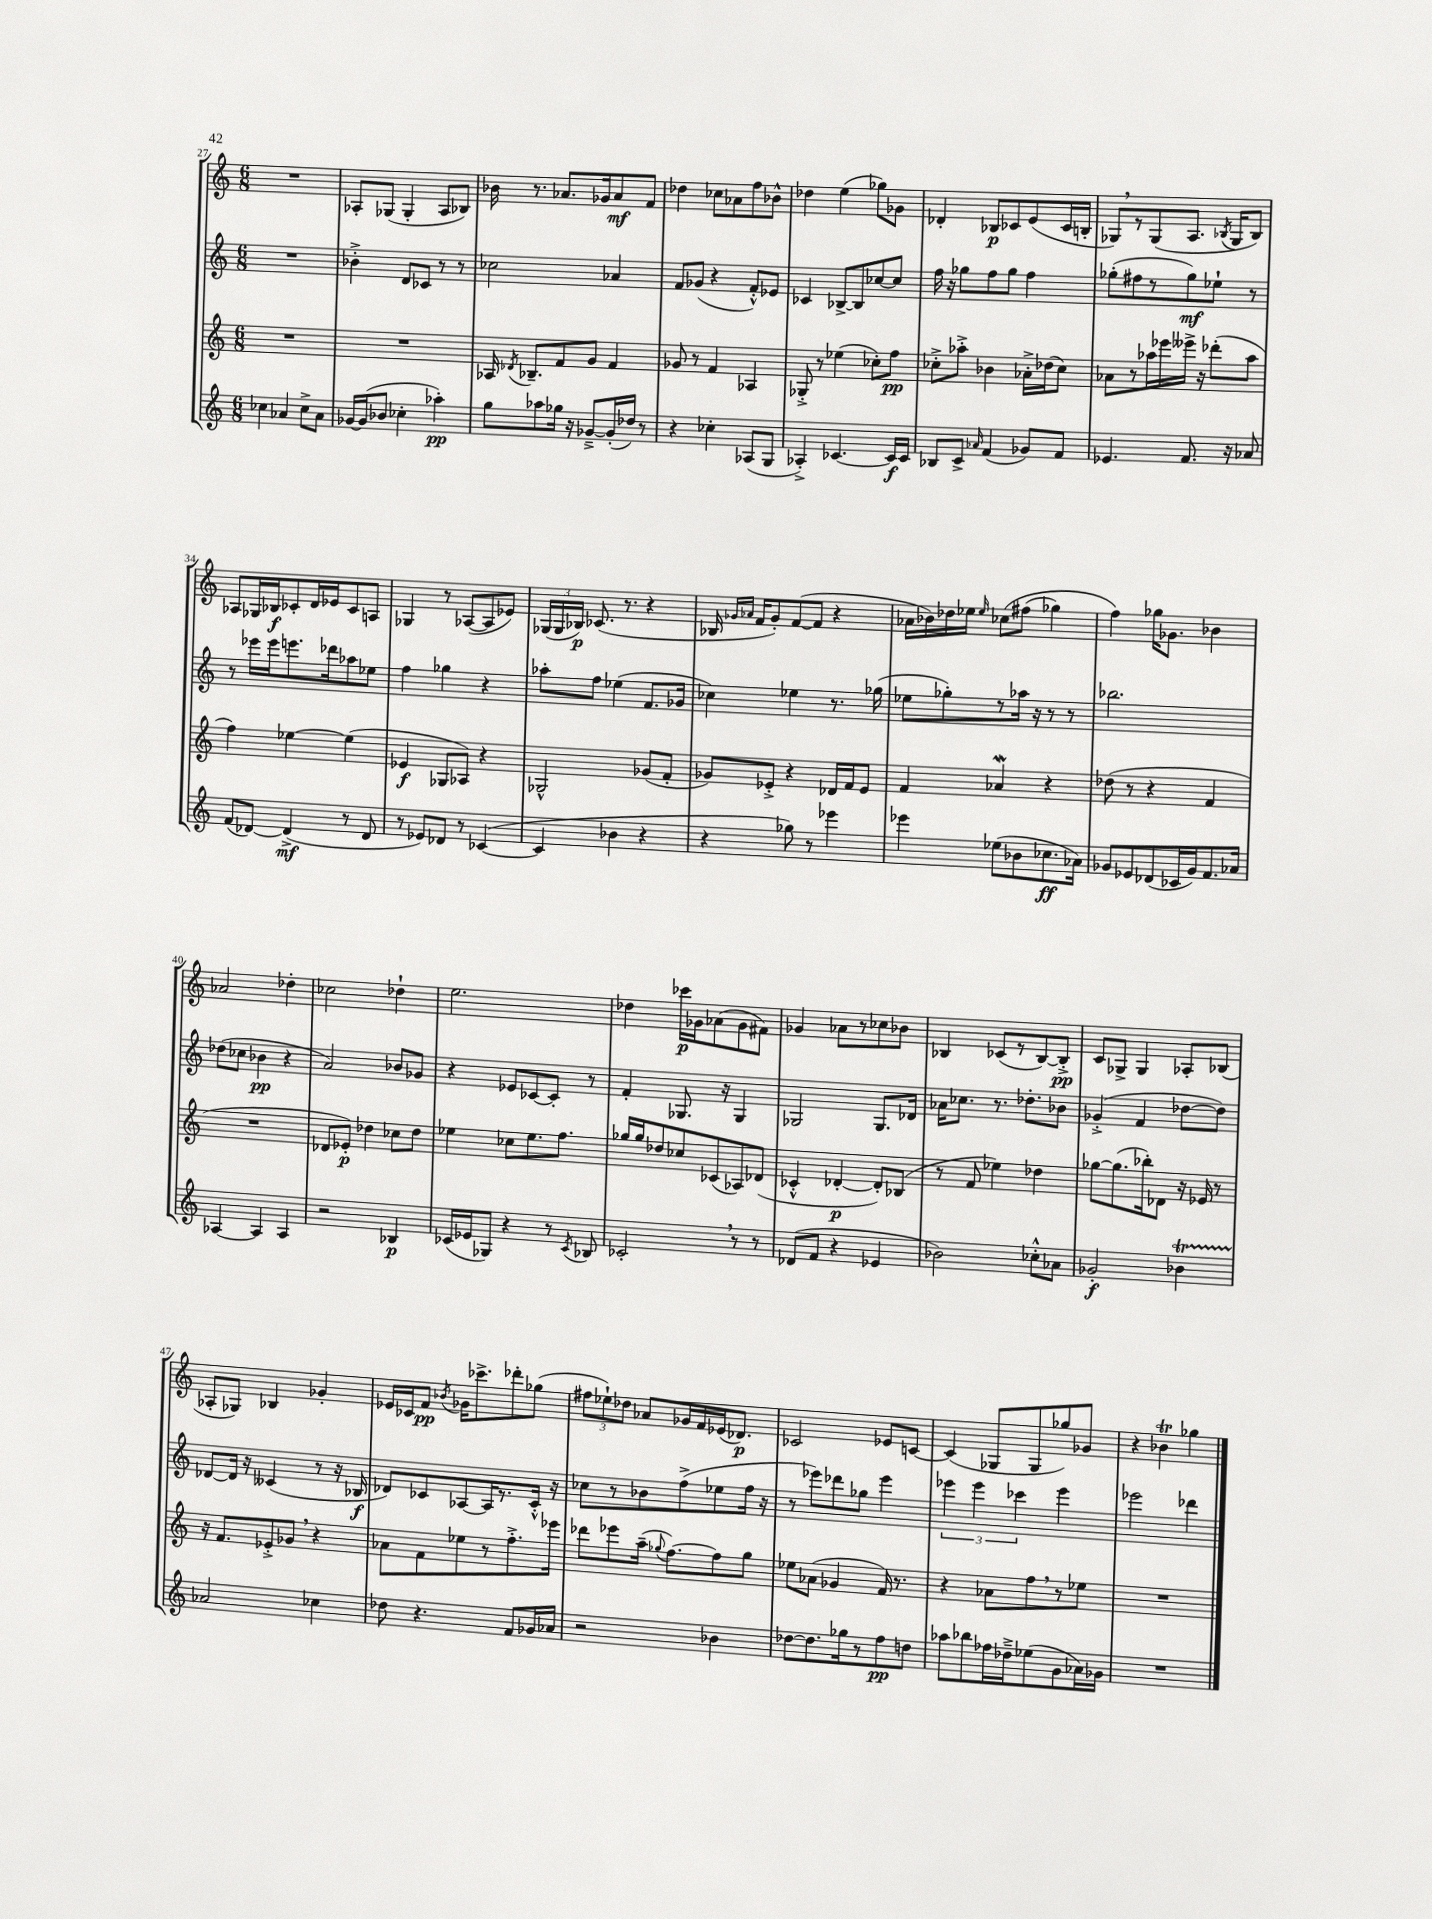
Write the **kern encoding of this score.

**kern	**kern	**kern	**kern
*staff4	*staff3	*staff2	*staff1
*clefG2	*clefG2	*clefG2	*clefG2
*k[]	*k[]	*k[]	*k[]
*M6/8	*M6/8	*M6/8	*M6/8
4cc-	2.r	2.r	2.r
4a-	.	.	.
8cc-^	.	.	.
8a-	.	.	.
=	=	=	=
[16g-	2.r	4b-'^	8A-'
(16g-]	.	.	.
8b-	.	.	(8G-
4cc-'	.	8d	4G-'
.	.	8c-	.
4aa-')	.	8r	8A-
.	.	8r	8B-)
=	=	=	=
8gg	16A-	2cc-	16b-
.	8qd-	.	.
.	8.B-~	.	8.r
8aa-	.	.	.
16gg-	8f	.	8.a-
16r	.	.	.
[8g-~^	8g	.	.
.	.	.	16g-
(16g-']	4f	4a-	8a-
16dd-)	.	.	.
8r	.	.	8f
=	=	=	=
4r	8g-	8f	4dd-
.	8r	(8g-	.
4cc-'	4f	4r	8cc-
.	.	.	8a-
(8A-	4A-	8f'^^)	8ff
8G	.	8e-	8b-^^
=	=	=	=
4A-'^)	8G-'^	4c-	4dd-
.	8r	.	.
[4.c-	(4ee-	[8B-^	(4ee
.	.	8B-]	.
.	8cc-')	[8cc-	8gg-)
16c-]	8ff	8cc-]	8g-
16c-	.	.	.
=	=	=	=
8B-	8cc-'^	16ff	4d-'
.	.	16r	.
8c^	8aa-'^	8gg-	.
16qqa-	.	.	.
(4f	4b-	8ff	8B-
.	.	8gg-	8c-
8g-)	16a-'^	4ff	(8e
.	(16dd-	.	.
8f	8cc-)	.	16c-
.	.	.	16B'
=	=	=	=
4.e-	8a-	(8gg-'	8G-)
.	8r	8ff#	8r
.	16aa-	8r	(8G-
.	16eee-	.	.
8.f	16eee--^	8gg-)	8.A
.	16r	.	.
.	(8ddd-'	8ee-`	.
.	.	.	8qB-
16r	.	.	16G-
8a-	8aa-	8r	8B-)
=	=	=	=
(8f	4ff)	8r	8A-
[8d-)	.	16eee-	16G-
.	.	16eee-	16B-
(4d-^]	[4ee-	8.eee	8c-'
.	.	.	16d
.	.	16ddd-	16e-
8r	(4ee-]	8aa-	8c-
8d-	.	8ee-	8A
=	=	=	=
8r	4e-	4ff	4G-
8e-)	.	.	.
8d-	8G-	4gg-	8r
8r	8A-)	.	([8A-
([4c-	4r	4r	8A-]
.	.	.	8e-)
=	=	=	=
4c-]	2G-^^	8aa-'	(24G-
.	.	.	24G-
.	.	.	24B-)
.	.	8ff	(8.c-
4b-	.	(4ee-	.
.	.	.	8.r
4r	(8g-	8.f	4r
.	8f'	.	.
.	.	16g-	.
=	=	=	=
4r	8g-)	4cc-)	16B-
.	.	.	16qqg-
.	.	.	16qqa-
.	.	.	16f
.	8e-'^	.	8g-')
8gg-)	4r	4ee-	([8f
8r	.	.	8f]
4eee-	16d-	8.r	4r
.	16f	.	.
.	8e-	.	.
.	.	(16gg-	.
=	=	=	=
4eee-	4f	8ee-	16a-
.	.	.	16b-)
.	.	8gg-')	16dd-
.	.	.	16ee-
.	.	.	16qqee-
(8ee-	4a-	8r	&(8cc-
8b-	.	16aa-	(8ff#
.	.	16r	.
8.cc-	4r	8r	4gg-)
.	.	8r	.
16a-)	.	.	.
=	=	=	=
8g-	(8dd-	2.bb-	4ff&)
8e-	8r	.	.
(8d-	4r	.	16gg-
.	.	.	8.g-
16c-	.	.	.
16g-)	.	.	.
8.f	4f	.	4b-
16a-	.	.	.
=	=	=	=
[4A-	2.r	(8dd-	2a-
.	.	8cc-	.
4A-]	.	4b-	.
4A-	.	4r	4dd-'
=	=	=	=
2r	8d-	2a)	2cc-
.	8e-')	.	.
.	4dd-	.	.
4B-	8cc-	8b-	4dd-`
.	8dd-	8g-	.
=	=	=	=
(16c-	4ee-	4r	2.ee
16e-	.	.	.
8G-)	.	.	.
4r	8cc-	8e-	.
.	8.ee-	[8c-	.
8r	.	8c-']	.
.	8.ff	.	.
8qc-	.	.	.
8B-	.	8r	.
=	=	=	=
2c-'	16gg-	4f'	4dd-
.	16gg-	.	.
.	8dd-	.	.
.	8cc-	8.G-	16ccc-
.	.	.	16g-
.	(8c-	.	(8a-
.	.	16r	.
8r	8A-)	4G-	8g-
8r	(8d-	.	8f#)
=	=	=	=
(8d-	4c-'^^	2G-	4g-
8f	.	.	.
4r	[4d-'	.	8a-
.	.	.	8r
4e-	8d-'])	8.G-	8cc-
.	(8B-	.	8b-
.	.	16d-	.
=	=	=	=
2b-)	8r	16a-	4B-
.	.	8.cc-	.
.	8f	.	.
.	4ee-)	8.r	(8c-
.	.	.	8r
.	.	8.dd-'	.
8cc-'^^	4dd-	.	[8B-)
8a-	.	8b-	8B-'^]
=	=	=	=
2g-'	[8gg-	(4g-'^	8c
.	(8.gg-]	.	8G-^
.	.	4f	4G-
.	16bb-')	.	.
.	8d-	.	.
4b-	16r	[8dd-	8A-'
.	16e-	.	.
.	8r	8dd-])	(8B-
=	=	=	=
2a-	16r	[8d-	8A-'
.	8.f	.	.
.	.	16d-]	8G-)
.	.	16r	.
.	8e-'^	(4c--	4B-
.	8g-	.	.
4cc-	4r	8r	4g-'
.	.	16r	.
.	.	16B-	.
=	=	=	=
8dd-	8a-	8d-)	16e-
.	.	.	16c-
4.r	8f	8c-	8f
.	.	.	8qb-
.	8ee-	[8A-	16g-
.	.	.	8.ccc-^
.	8r	16A-]	.
.	.	8.r	.
8f	8.ff'^	.	8ddd-'
16g-	.	16c-'^^	(8gg-
16a-	16eee-	16r	.
=	=	=	=
2r	8ddd-	8cc-	12ff#
.	.	.	12ee-`)
.	8eee-	8r	.
.	.	.	12dd-
.	(16aa~	8b-	8a-
.	8qqgg-	.	.
.	[8.ff)	.	.
.	.	(8ff^	16g-
.	.	.	16f
4b-	8ff]	8ee-	(16e-
.	.	.	8.d-)
.	8gg-	16ff	.
.	.	16r	.
=	=	=	=
[8dd-	8ee-	8r	2c-
8.dd-]	(8a-	8eee-)	.
.	4g-	8ddd-	.
16gg-	.	.	.
8r	.	8gg-	.
8ff	16f)	4eee-	8e-
.	8.r	.	.
8dd	.	.	[8c
=	=	=	=
8aa-	4r	6eee-	(4c]
8bb-	.	.	.
.	.	6eee-	.
16ff-	8a-	.	8G-
16dd-~^	.	.	.
.	.	6ccc-	.
(8ee-	8ff	.	8G-
8g	8r	4eee-	8gg-)
16a-)	8ee-	.	8g-
16g-	.	.	.
=	=	=	=
2.r	2.r	2eee-	4r
.	.	.	4b-
.	.	4ddd-	4gg-
==	==	==	==
*-	*-	*-	*-
